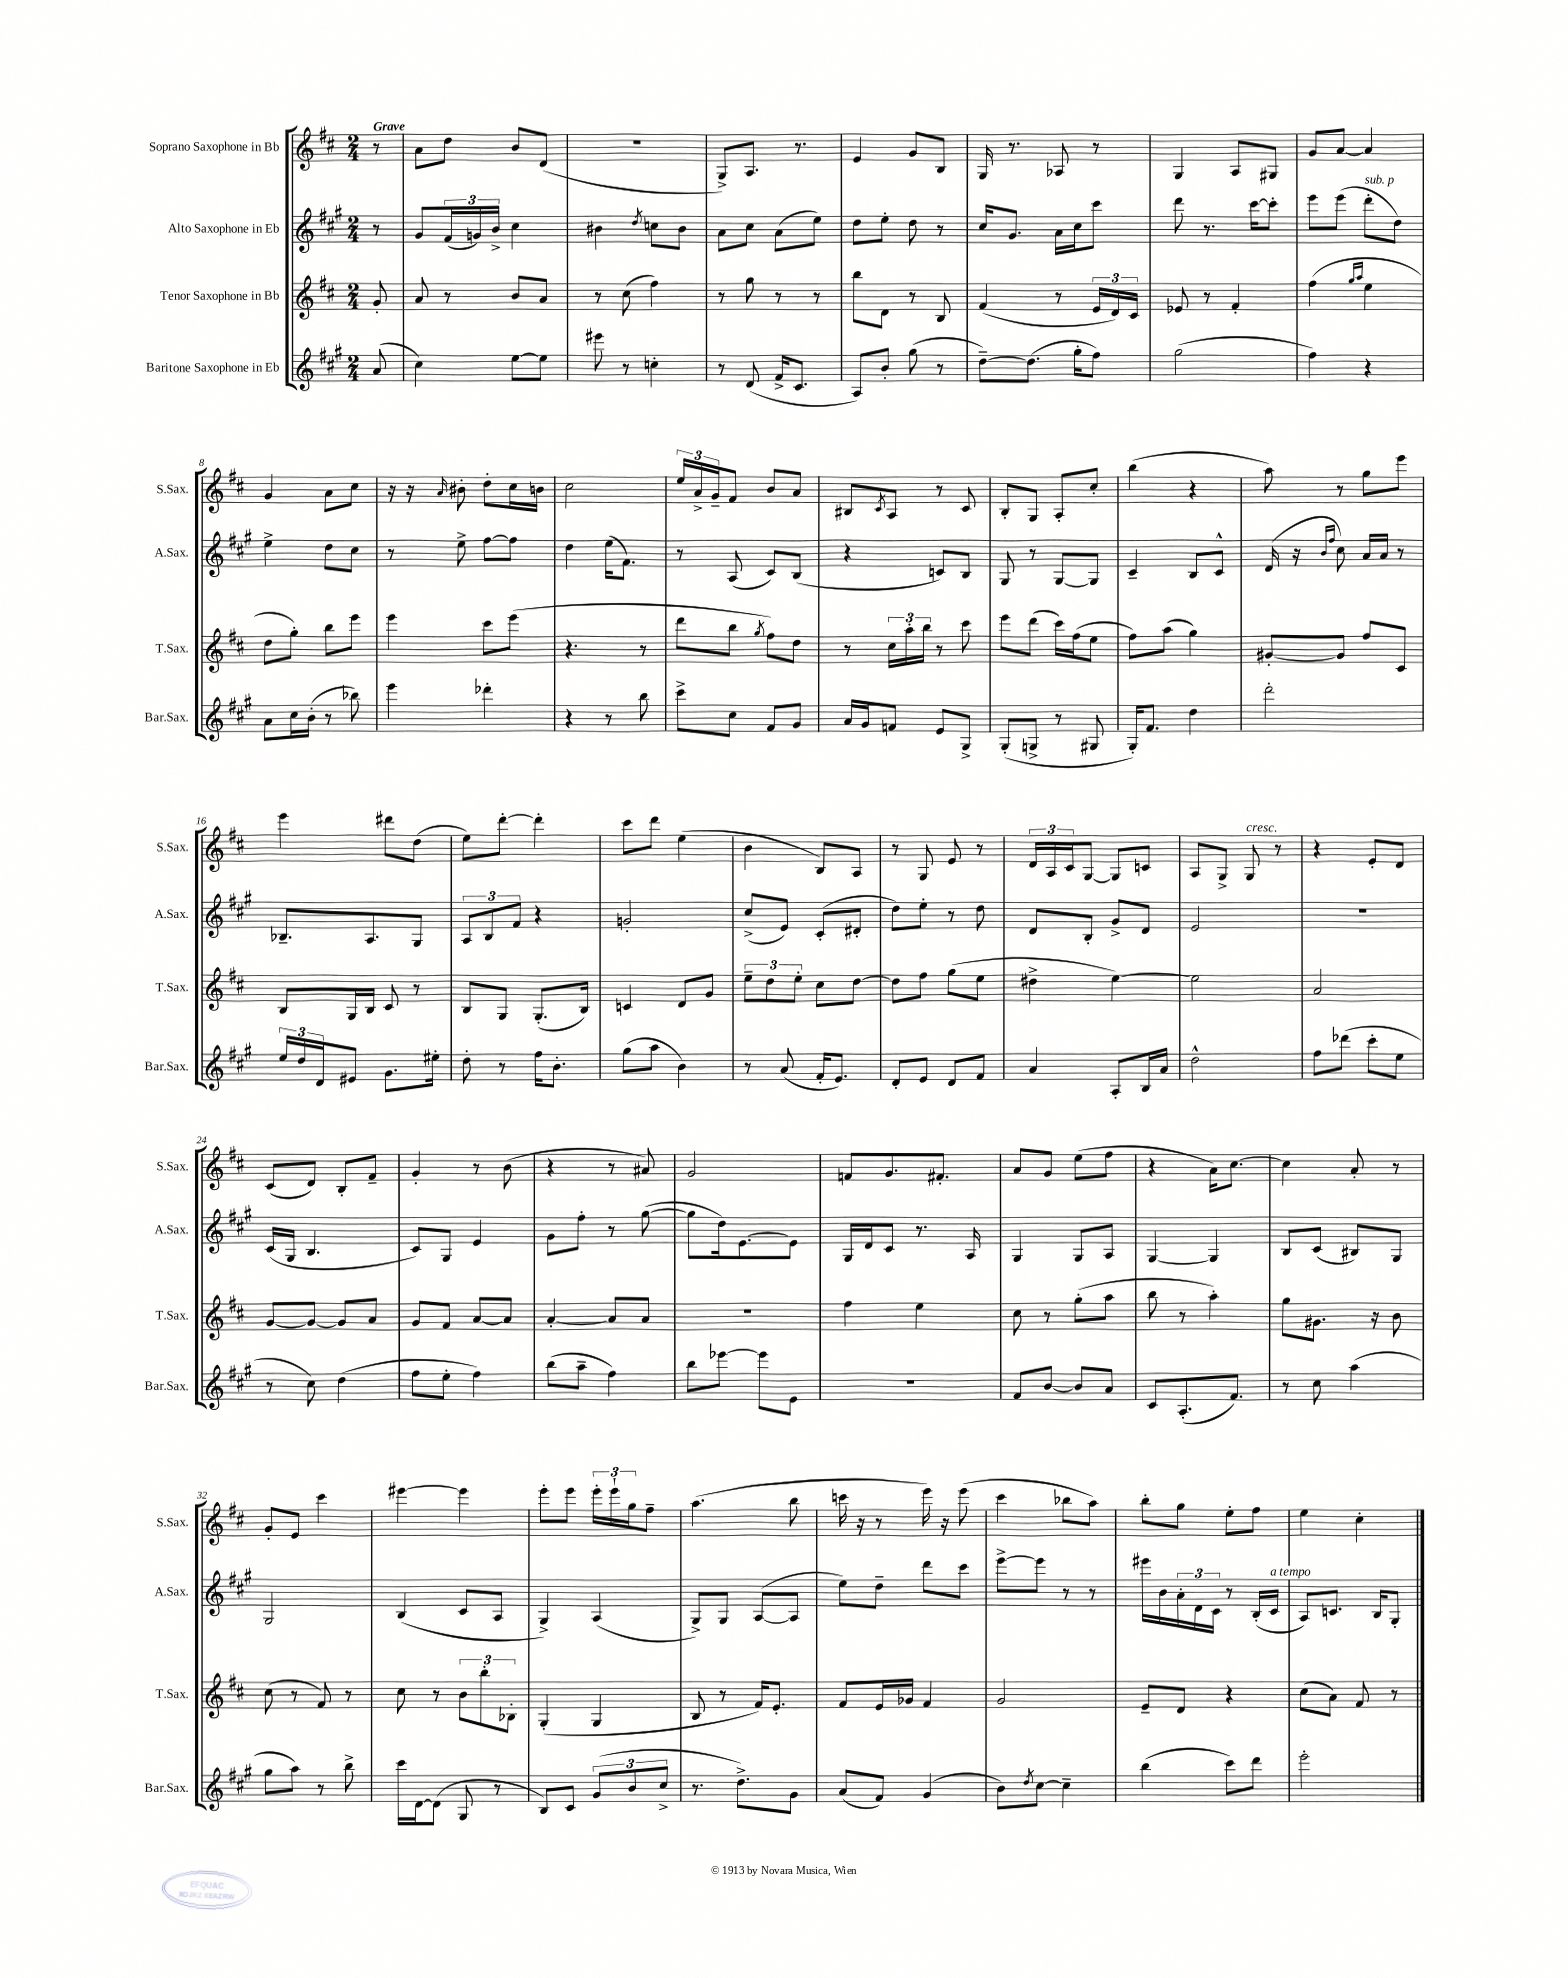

**kern	**kern	**kern	**kern
*part4	*part3	*part2	*part1
*staff4	*staff3	*staff2	*staff1
*I"Baritone Saxophone in Eb	*I"Tenor Saxophone in Bb	*I"Alto Saxophone in Eb	*I"Soprano Saxophone in Bb
*I'Bar.Sax.	*I'T.Sax.	*I'A.Sax.	*I'S.Sax.
*clefG2	*clefG2	*clefG2	*clefG2
*k[f#c#g#]	*k[f#c#]	*k[f#c#g#]	*k[f#c#]
*M2/4	*M2/4	*M2/4	*M2/4
=	=	=	=
!	!	!	!LO:TX:a:B:t=Grave
(8a/	8g'/	8r	8r
=1	=1	=1	=1
4cc#\)	8a/	8g#/L	8a\L
.	8r	(24f#/L	8dd\J
.	.	24gn/)	.
.	.	24b^/JJ	.
[8ee\L	8b/L	4cc#\	8b/L
8ee\J]	8a/J	.	(8d/J
=2	=2	=2	=2
8eee#X\	8r	4b#X\	2r
8r	(8cc#\	.	.
.	.	8qdd/	.
4ccn'\	4ff#\)	8ccn\L	.
.	.	8b#\J	.
=3	=3	=3	=3
8r	8r	8a\L	8G^/L)
(8d/	8gg\	8cc#\J	8.A/J
16f#^/KL	8r	(8a\L	.
8.c#/J	.	.	8.r
.	8r	8ee\J)	.
=4	=4	=4	=4
8A/L)	8bb\L	8dd\L	4e/
8b'/J	8d\J	8ee'\J	.
(8gg#\	8r	8dd\	8g/L
8r	8B/	8r	8B/J
=5	=5	=5	=5
[8dd~\L)	(4f#/	16cc#/KL	16G/
.	.	8.g#/J	8.r
(8.dd\J]	.	.	.
.	8r	16a\LL	8A-X/
16gg#'\KL	.	16cc#\J	.
8ff#\J)	24e/LL	8ccc#\J	8r
.	24d/)	.	.
.	24c#/JJ	.	.
=6	=6	=6	=6
(2gg#\	8e-X/	8ddd\	4G/
.	8r	8.r	.
.	4f#'/	.	8A/L
.	.	[16ccc#\KL	.
.	.	8ccc#'\J]	8G#X/J
=7	=7	=7	=7
4ff#\)	(4ff#\	8eee\L	8g/L
.	.	(8eee\J	[8a/J
.	16qqgg/LL	.	.
.	16qqaa/JJ	.	.
!	!	!LO:TX:a:i:t=sub. p	!
4r	4ee\	8ddd'\L	4a/]
.	.	8dd\J)	.
!!LO:LB:g=z
=8	=8	=8	=8
8a\L	8dd\L	4ee^\	4g/
16cc#\L	8gg'\J)	.	.
(16b'\JJ	.	.	.
8r	8bb\L	8dd\L	8a\L
8bb-X\)	8eee\J	8cc#\J	8cc#\J
=9	=9	=9	=9
4eee\	4eee\	8r	16r
.	.	.	16r
.	.	.	16qqa/
.	.	8ee^\	8b#X'\
4ddd-X'\	8ccc#\L	[8ff#\L	8dd'\L
.	(8eee\J	8ff#\J]	16cc#\L
.	.	.	16bn\JJ
=10	=10	=10	=10
4r	4.r	4dd\	2cc#\
8r	.	(16ee\KL	.
.	.	8.f#\J)	.
8bb\	8r	.	.
=11	=11	=11	=11
8ccc#^\L	8ddd\L	8r	24ee/LL
.	.	.	24a^/
.	.	.	24g~/J
8cc#\J	8bb\J	(8A/	8f#/J
.	8qgg/	.	.
8f#/L	8ff#\L)	8c#/L)	8b/L
8g#/J	8dd\J	(8B/J	8a/J
=12	=12	=12	=12
16a/LL	8r	4r	8B#X/L
16g#/J	.	.	.
.	.	.	8qc#/
8fn/J	24cc#\LL	.	8A/J
.	24aa'\	.	.
.	24bb\JJ	.	.
8e/L	8r	8cn/L)	8r
8G#^/J	8ccc#\	8B/J	8c#/
=13	=13	=13	=13
(8G#'/L	8eee\L	8G#/	8B'/L
8Gn^/J	(8ddd\J	8r	8G/J
8r	16ccc#\LL)	[8G#/L	8A'/L
.	(16ff#\J	.	.
8G#X/	8ee\J	8G#/J]	8cc#'/J
=14	=14	=14	=14
16G#'/KL)	8ff#\L)	4c#~/	(4bb\
8.f#/J	.	.	.
.	(8aa\J	.	.
4dd\	4gg\)	8B/L	4r
.	.	8c#^^/J	.
=15	=15	=15	=15
2ddd'\	[8g#X'/L	(16d/	8aa\)
.	.	16r	.
.	.	16qqb/LL	.
.	.	16qqff#/JJ	.
.	8g#/J]	8cc#\)	8r
.	8ff#/L	16a/LL	8gg\L
.	.	16a/JJ	.
.	8c#/J	8r	8eee\J
!!LO:LB:g=z
=16	=16	=16	=16
24ee/LL	8B/L	8.B-X~/L	4eee\
24dd/	.	.	.
24d/J	.	.	.
8e#X/J	16G/L	.	.
.	16B/JJ	8.A/	.
8.g#\L	8c#/	.	8ddd#X\L
.	8r	8G#/J	(8dd\J
16ee#X'\Jk	.	.	.
=17	=17	=17	=17
8dd'\	8B/L	12A/L	8ee\L)
.	.	12B/	.
8r	8G/J	.	[8ddd'\J
.	.	12f#/J	.
16ff#\KL	(8.G'/L	4r	4ddd'\]
8.b'\J	.	.	.
.	16B/Jk)	.	.
=18	=18	=18	=18
(8gg#\L	4cn/	2gn'/	8ccc#\L
8aa\J	.	.	8ddd\J
4b\)	8d/L	.	(4ee\
.	8g/J	.	.
=19	=19	=19	=19
8r	12ee~\L	(8cc#^/L	4b\
.	12dd\	.	.
(8a/	.	8e/J)	.
.	12ee'\J	.	.
16f#'/KL	8cc#\L	(8c#'/L	8B/L)
8.e/J)	.	.	.
.	[8dd\J	8d#X'/J	8A/J
=20	=20	=20	=20
8d'/L	8dd\L]	8dd\L)	8r
8e/J	8ff#\J	8ee'\J	8G/
8d/L	(8gg\L	8r	8e/
8f#/J	8ee\J	8dd\	8r
=21	=21	=21	=21
4a/	4dd#X^\	8d/L	24d/LL
.	.	.	24A/
.	.	.	24c#/J
.	.	8B'/J	[8G/J
8A'/L	[4ee\)	8g#^/L	8G/L]
16B/L	.	8d/J	8cn/J
16a/JJ	.	.	.
=22	=22	=22	=22
2dd^^\	2ee\]	2e/	8A/L
.	.	.	8G^/J
!	!	!	!LO:TX:a:i:t=cresc.
.	.	.	8G/
.	.	.	8r
=23	=23	=23	=23
8ff#\L	2a/	2r	4r
(8ddd-X\J	.	.	.
8ccc#'\L	.	.	8e'/L
8ee\J	.	.	8d/J
!!LO:LB:g=z
=24	=24	=24	=24
8r	[8g/L	(16c#/LL	(8c#/L
.	.	16G#/JJ	.
8cc#\)	8g/J_	4.B/	8d/J)
(4dd\	8g/L]	.	8B'/L
.	8a/J	.	8f#~/J
=25	=25	=25	=25
8ff#\L	8g/L	8c#/L)	4g'/
8ee'\J	8f#/J	8G#/J	.
4ff#\)	[8a/L	4e/	8r
.	8a/J]	.	(8b\
=26	=26	=26	=26
(8bb\L	[4a'/	8g#\L	4r
8aa~\J	.	8ff#'\J	.
4ff#\)	8a/L]	8r	8r
.	8a/J	([8gg#\	8a#X/)
=27	=27	=27	=27
8bb\L	2r	8gg#\L]	2g/
[8eee-X\J	.	16dd\k)	.
.	.	[8.e\	.
8eee-\L]	.	.	.
8e\J	.	8e\J]	.
=28	=28	=28	=28
2r	4ff#\	16G#/LL	8fn/L
.	.	16d/J	.
.	.	8c#/J	8.g/
.	4ee\	8.r	.
.	.	.	8.f#X'/J
.	.	16A/	.
=29	=29	=29	=29
8f#/L	8cc#\	4G#/	8a/L
[8b/J	8r	.	8g/J
8b/L]	(8gg'\L	8G#/L	(8ee\L
8a/J	8aa\J	8A/J	8ff#\J
=30	=30	=30	=30
8c#/L	8bb\	[4G#/	4r
(8.A'/	8r	.	.
.	4aa'\)	4G#/]	16a\KL)
8.f#/J)	.	.	[8.cc#\J
=31	=31	=31	=31
8r	8gg\L	8B/L	4cc#\]
8cc#\	8.g#X\J	(8c#/J	.
(4aa\	.	8B#X/L)	8a'/
.	16r	.	.
.	8b\	8G#/J	8r
!!LO:LB:g=z
=32	=32	=32	=32
8gg#\L	(8cc#\	2G#/	8g'/L
8aa\J)	8r	.	8e/J
8r	8f#/)	.	4ccc#\
8bb^\	8r	.	.
=33	=33	=33	=33
16ccc#\LL	8cc#\	(4B/	[4eee#X\
[16d\J	.	.	.
(8d\J]	8r	.	.
8G#/	12b\L	8c#/L	4eee#\]
.	12bb'\	.	.
8r	.	8A/J	.
.	12B-X'\J	.	.
=34	=34	=34	=34
8B/L)	(4G'/	4G#^/)	8eee'\L
8c#/J	.	.	8eee\J
(12g#/L	4G/	(4A/	24eee'\LL
.	.	.	24eee`\
12b/	.	.	24gg\J
.	.	.	8ff#~\J
12cc#^/J	.	.	.
=35	=35	=35	=35
8.r	8B/	8G#^/L)	(4.aa\
.	8r	8G#/J	.
8.dd^\L)	.	.	.
.	16f#/KL)	([8A/L	.
.	8.e'/J	.	.
8g#\J	.	8A/J]	8bb\
=36	=36	=36	=36
(8a/L	8f#/L	8ee\L)	16cccn\
.	.	.	16r
8f#/J)	16e/L	8dd~\J	8r
.	16g-X/JJ	.	.
(4g#/	4f#/	8ddd\L	16eee\)
.	.	.	16r
.	.	8ccc#\J	(8eee\
=37	=37	=37	=37
8b\L)	2g/	[8eee^\L	4ccc#\
8qdd/	.	.	.
[8cc#\J	.	8eee\J]	.
4cc#~\]	.	8r	8bb-X\L
.	.	8r	8aa\J)
=38	=38	=38	=38
(4bb\	8e~/L	16eee#X\LL	8bb'\L
.	.	16b\	.
.	8d/J	24a'\	8gg\J
.	.	24d\	.
.	.	24c#\JJ	.
8ccc#\L)	4r	8r	8ee'\L
8ddd\J	.	(16B'/LL	8ff#\J
!	!	!LO:TX:a:i:t=a tempo	!
.	.	16c#/JJ	.
=39	=39	=39	=39
2eee'\	(8cc#\L	8A/L)	4ee\
.	8a\J)	8.cn/J	.
.	8f#/	.	4cc#'\
.	.	16B/KL	.
.	8r	8G#'/J	.
==	==	==	==
*-	*-	*-	*-
